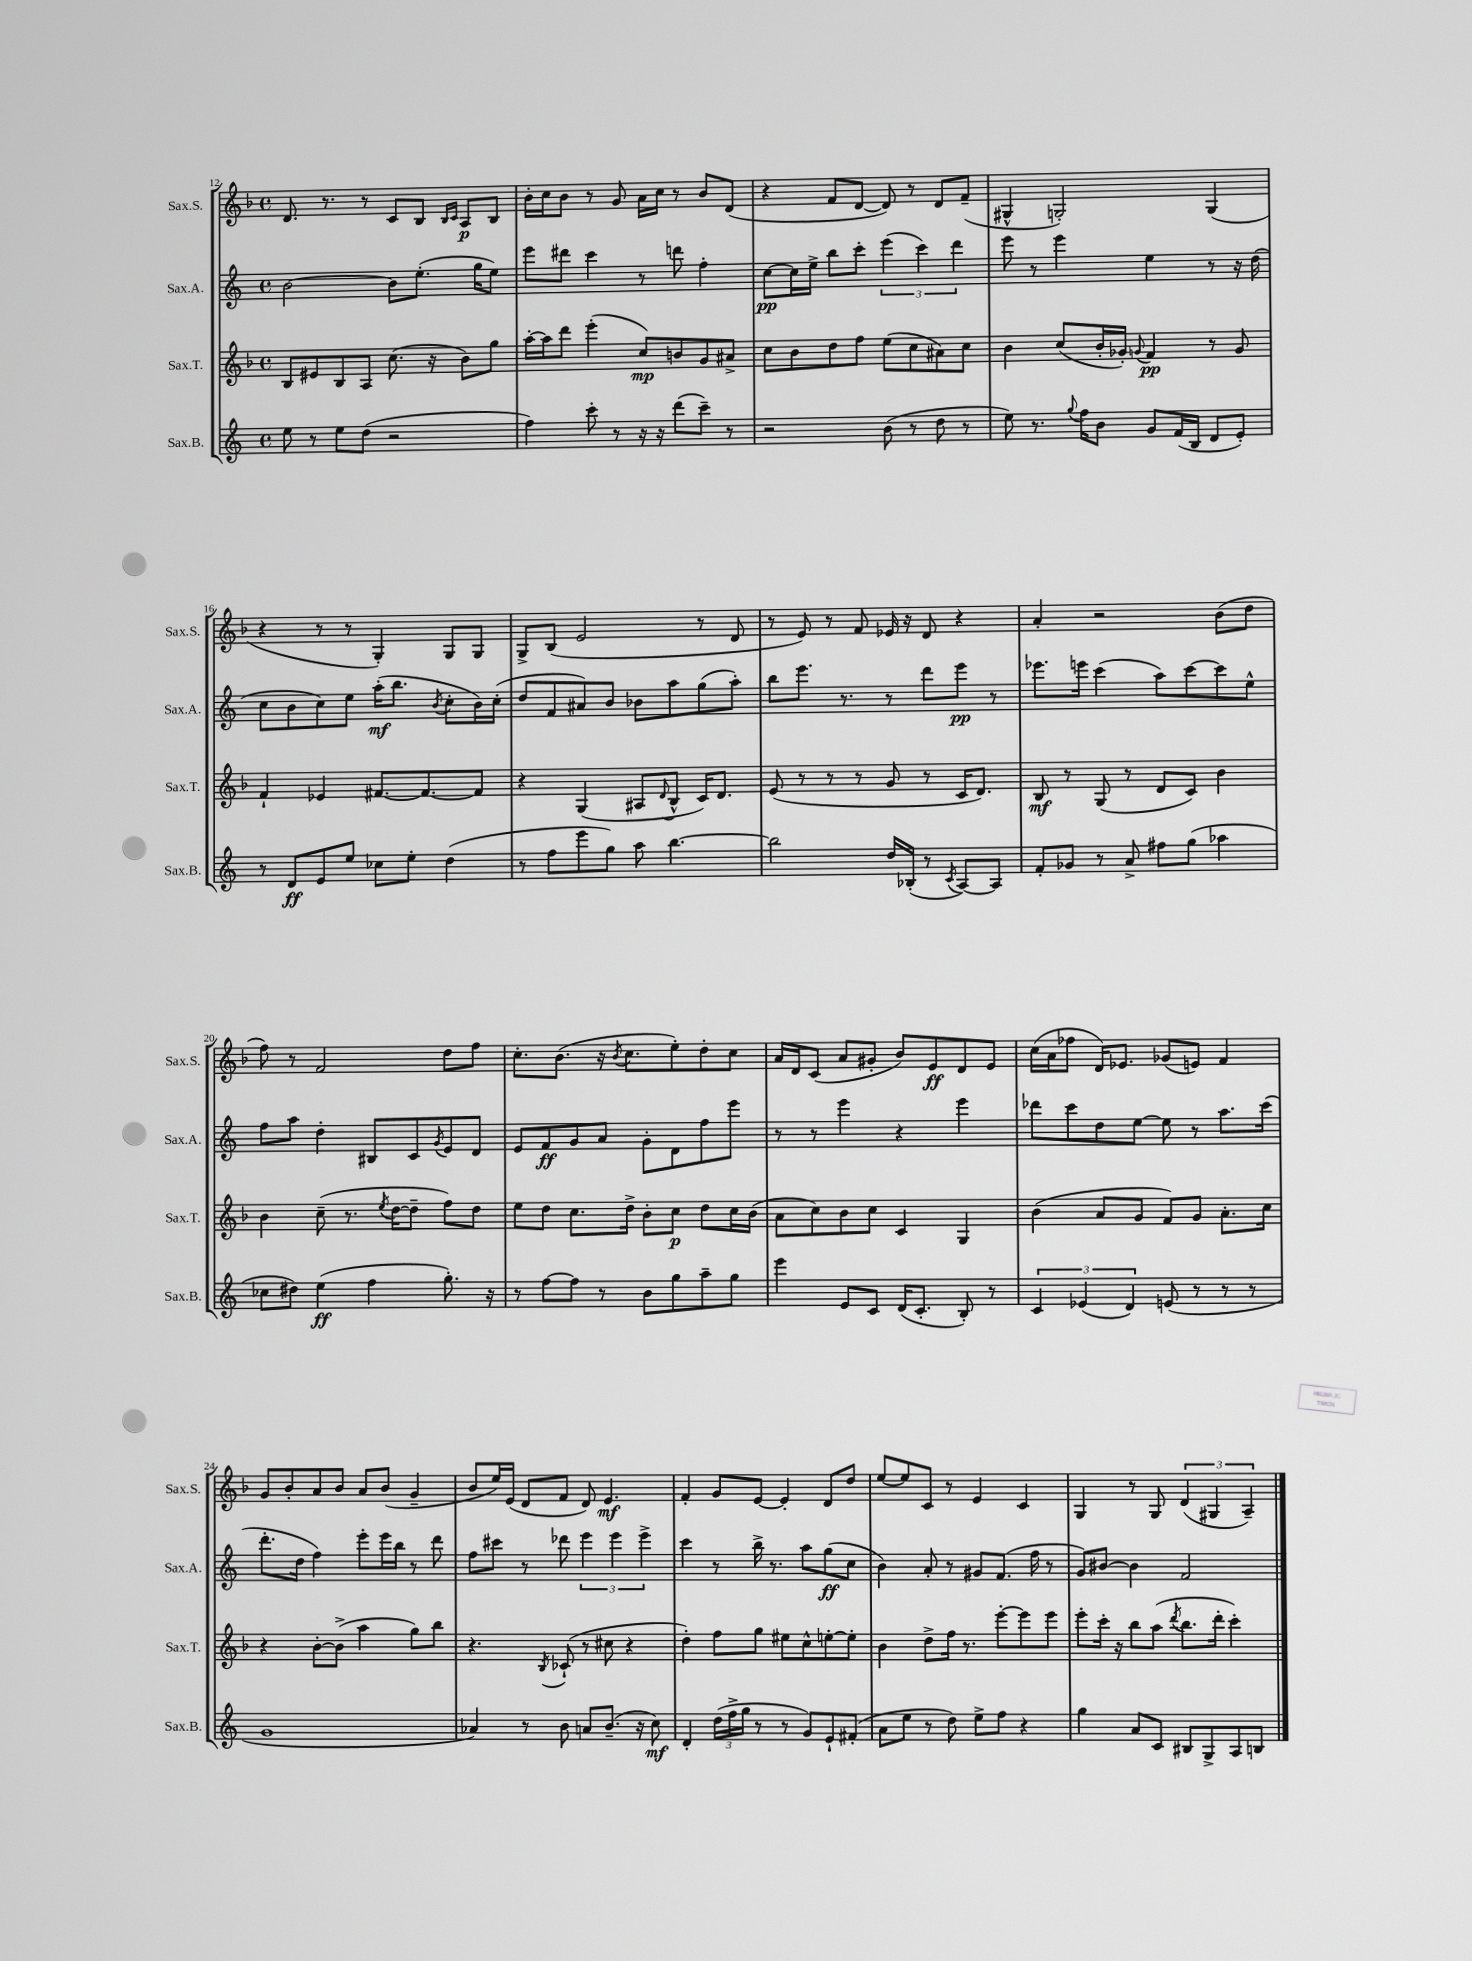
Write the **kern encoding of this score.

**kern	**dynam	**kern	**dynam	**kern	**dynam	**kern	**dynam
*part4	*part4	*part3	*part3	*part2	*part2	*part1	*part1
*staff4	*staff4	*staff3	*staff3	*staff2	*staff2	*staff1	*staff1
*I"Sax.B.	*	*I"Sax.T.	*	*I"Sax.A.	*	*I"Sax.S.	*
*I'Sax.B.	*	*I'Sax.T.	*	*I'Sax.A.	*	*I'Sax.S.	*
*clefG2	*	*clefG2	*	*clefG2	*	*clefG2	*
*k[]	*	*k[b-]	*	*k[]	*	*k[b-]	*
*M4/4	*	*M4/4	*	*M4/4	*	*M4/4	*
*met(c)	*	*met(c)	*	*met(c)	*	*met(c)	*
=12	=12	=12	=12	=12	=12	=12	=12
8ee\	.	8B-/L	.	[2b\	.	8.d/	.
8r	.	8e#X/	.	.	.	.	.
.	.	.	.	.	.	8.r	.
8ee\L	.	8B-/	.	.	.	.	.
(8dd\J	.	8A/J	.	.	.	8r	.
2r	.	(8.cc\	.	8b\L]	.	8c/L	.
.	.	.	.	(8.ee'\J	.	8B-/J	.
.	.	16r	.	.	.	.	.
.	.	.	.	.	.	16qqB-/LL	.
.	.	.	.	.	.	16qqc/JJ	.
.	.	8b-\L)	.	.	.	8A/L	p
.	.	.	.	16gg\KL	.	.	.
.	.	8gg\J	.	8ee\J)	.	8B-/J	.
=13	=13	=13	=13	=13	=13	=13	=13
4ff\)	.	[16aa'\LL	.	8eee\L	.	16b-'\LL	.
.	.	16aa\J]	.	.	.	16cc\J	.
.	.	8ddd\J	.	8ddd#X\J	.	8b-\J	.
8ccc'\	.	(4eee'\	.	4ccc\	.	8r	.
8r	.	.	.	.	.	8g/	.
16r	.	8cc/L)	mp	8r	.	16a\LL	.
16r	.	.	.	.	.	16cc\JJ	.
(8ddd\L	.	8bn/	.	8dddn\	.	8r	.
8ccc~\J)	.	8g/	.	4ff'\	.	8b-/L	.
8r	.	8a#X^/J	.	.	.	(8d/J	.
=14	=14	=14	=14	=14	=14	=14	=14
2r	.	8cc\L	.	[8cc\L	pp	4r	.
.	.	8b-\	.	16cc\L]	.	.	.
.	.	.	.	16ee^\JJ	.	.	.
.	.	8dd\	.	8bb\L	.	8f/L	.
.	.	8ff\J	.	8ccc'\J	.	[8d/J	.
(8b\	.	(8ee\L	.	(6eee\	.	8d/])	.
8r	.	8cc\	.	.	.	8r	.
.	.	.	.	6ccc\)	.	.	.
8dd\	.	8a#X\)	.	.	.	8d/L	.
.	.	.	.	6ddd\	.	.	.
8r	.	8cc\J	.	.	.	(8f~/J	.
=15	=15	=15	=15	=15	=15	=15	=15
8ee\)	.	4b-\	.	8eee\	.	4G#X^^/	.
8.r	.	.	.	8r	.	.	.
.	.	(8cc/L	.	4eee\	.	2Gn'/)	.
8qqgg/	.	.	.	.	.	.	.
16ff\KL	.	.	.	.	.	.	.
8b\J	.	16b-'/L	.	.	.	.	.
.	.	16g-X'/JJ)	.	.	.	.	.
.	.	8qqgn/	.	.	.	.	.
8g/L	.	4f/	pp	4ee\	.	.	.
(16f/L	.	.	.	.	.	.	.
16B/JJ	.	.	.	.	.	.	.
8d/L	.	8r	.	8r	.	(4G/	.
8e'/J)	.	8g/	.	16r	.	.	.
.	.	.	.	(16dd\	.	.	.
!!LO:LB:g=z
=16	=16	=16	=16	=16	=16	=16	=16
8r	.	4f`/	.	8cc\L	.	4r	.
8d/L	ff	.	.	8b\	.	.	.
8e/	.	4e-X/	.	8cc\)	.	8r	.
8ee/J	.	.	.	8ee\J	.	8r	.
8cc-X\L	.	[8.f#X/L	.	(16aa'\KL	mf	4G'/)	.
.	.	.	.	8.bb\J	.	.	.
8ee'\J	.	.	.	.	.	.	.
.	.	8.f#/_	.	.	.	.	.
.	.	.	.	8qb/	.	.	.
(4dd\	.	.	.	8cc'\L	.	8G/L	.
.	.	8f#/J]	.	16b\L)	.	8G/J	.
.	.	.	.	(16cc'\JJ	.	.	.
=17	=17	=17	=17	=17	=17	=17	=17
8r	.	4r	.	8dd/L	.	8G^/L	.
8ff\L	.	.	.	8f/	.	(8B-/J	.
8eee\	.	(4G/	.	8a#X/)	.	2e/	.
8gg\J)	.	.	.	8b/J	.	.	.
8aa\	.	8A#X/L	.	8b-X\L	.	.	.
.	.	8qqd/	.	.	.	.	.
[4.bb\	.	8B-^^/J	.	8aa\	.	.	.
.	.	16c/KL)	.	(8gg\	.	8r	.
.	.	8.d/J	.	.	.	.	.
.	.	.	.	8aa'\J)	.	8d/	.
=18	=18	=18	=18	=18	=18	=18	=18
2bb\]	.	(8e/	.	8bb\L	.	8r	.
.	.	8r	.	8.eee\J	.	8e/)	.
.	.	8r	.	.	.	8r	.
.	.	.	.	8.r	.	.	.
.	.	8r	.	.	.	8f/	.
16dd/LL	.	8g/	.	8r	.	16e-X/	.
(16B-X'/JJ	.	.	.	.	.	16r	.
8r	.	8r	.	8ddd\L	.	8d/	.
8qc/	.	.	.	.	.	.	.
[8A/L)	.	16c/KL	.	8eee\J	pp	4r	.
.	.	8.d/J)	.	.	.	.	.
8A/J]	.	.	.	8r	.	.	.
=19	=19	=19	=19	=19	=19	=19	=19
8f'/L	.	8B-/	mf	8.eee-X\L	.	4a'/	.
8g-X/J	.	8r	.	.	.	.	.
.	.	.	.	16eeen\Jk	.	.	.
8r	.	(8G/	.	(4ccc\	.	2r	.
8a^/	.	8r	.	.	.	.	.
8ff#X\L	.	8d/L	.	8aa\L)	.	.	.
(8gg\J	.	8c/J)	.	[8ccc\	.	.	.
4aa-X\	.	4b-\	.	8ccc\]	.	(8b-\L	.
.	.	.	.	8ee^^\J	.	8dd\J	.
!!LO:LB:g=z
=20	=20	=20	=20	=20	=20	=20	=20
8cc-X\L	.	4b-\	.	8ff\L	.	8ff\)	.
8dd#X\J)	.	.	.	8aa\J	.	8r	.
(4ee\	ff	(8cc~\	.	4dd'\	.	2f/	.
.	.	8.r	.	.	.	.	.
4ff\	.	.	.	8B#X/L	.	.	.
.	.	8qee/	.	.	.	.	.
.	.	[16dd\KL	.	.	.	.	.
.	.	8dd~\J]	.	8c/	.	.	.
.	.	.	.	8qg/	.	.	.
8.gg'\)	.	8ff\L)	.	8e/	.	8dd\L	.
.	.	8dd\J	.	8d/J	.	8ff\J	.
16r	.	.	.	.	.	.	.
=21	=21	=21	=21	=21	=21	=21	=21
8r	.	8ee\L	.	8e/L	.	8.cc'\L	.
[8ff\L	.	8dd\J	.	8f/	ff	.	.
.	.	.	.	.	.	(8.b-\J	.
8ff\J]	.	8.cc\L	.	8g/	.	.	.
8r	.	.	.	8a/J	.	16r	.
.	.	.	.	.	.	8qb-/	.
.	.	16dd^\Jk	.	.	.	8.cc\L	.
8b\L	.	8b-'\L	.	8g'\L	.	.	.
8gg\	.	8cc\J	p	8d\	.	8ee'\)	.
8aa~\	.	8dd\L	.	8ff\	.	8dd'\	.
8gg\J	.	16cc\L	.	8eee\J	.	8cc\J	.
.	.	(16b-\JJ	.	.	.	.	.
=22	=22	=22	=22	=22	=22	=22	=22
4eee\	.	8a\L	.	8r	.	16a/LL	.
.	.	.	.	.	.	16d/J	.
.	.	8cc\)	.	8r	.	(8c/J	.
8e/L	.	8b-\	.	4eee\	.	8a/L	.
8c/J	.	8cc\J	.	.	.	8g#X'/J	.
(16d/KL	.	4c/	.	4r	.	8b-/L)	.
8.c'/J	.	.	.	.	.	.	.
.	.	.	.	.	.	8e/	ff
8B'/)	.	4G/	.	4eee\	.	8d/	.
8r	.	.	.	.	.	8e/J	.
=23	=23	=23	=23	=23	=23	=23	=23
6c/	.	(4b-\	.	8ddd-X\L	.	(16cc\LL	.
.	.	.	.	.	.	16a\J	.
.	.	.	.	8ccc\	.	8ff-X\J	.
(6e-X/	.	.	.	.	.	.	.
.	.	8a/L	.	8dd\	.	16d/KL)	.
.	.	.	.	.	.	8.e-X/J	.
6d/)	.	.	.	.	.	.	.
.	.	8g/J	.	[8ee\J	.	.	.
(8en/	.	8f/L)	.	8ee\]	.	(8g-X/L	.
8r	.	8g/J	.	8r	.	8en/J)	.
8r	.	8.a'\L	.	8.aa\L	.	4f/	.
8r	.	.	.	.	.	.	.
.	.	16cc\Jk	.	(16ccc\Jk	.	.	.
!!LO:LB:g=z
=24	=24	=24	=24	=24	=24	=24	=24
1g	.	4r	.	8.ddd'\L	.	8g/L	.
.	.	.	.	.	.	8b-'/	.
.	.	.	.	16dd\Jk	.	.	.
.	.	[8b-'\L	.	4ff\)	.	8a/	.
.	.	(8b-^\J]	.	.	.	8b-/J	.
.	.	4aa\	.	8eee'\L	.	8a/L	.
.	.	.	.	16eee\L	.	(8b-/J	.
.	.	.	.	16bb\JJ	.	.	.
.	.	8gg\L)	.	8r	.	4g~/	.
.	.	8bb-\J	.	8ddd\	.	.	.
=25	=25	=25	=25	=25	=25	=25	=25
4a-X/)	.	4.r	.	8ff\L	.	8b-/L	.
.	.	.	.	8ccc#X\J	.	16ee/L)	.
.	.	.	.	.	.	(16e/JJ	.
8r	.	.	.	8r	.	8d/L	.
.	.	8qB-/	.	.	.	.	.
8b\	.	(8c-X`/	.	8ddd-X\	.	8f/J	.
8an/L	.	8r	.	6eee\	.	8d/)	.
(8.b~/J	.	8cc#X\	.	.	.	4.e/	mf
.	.	.	.	6eee\	.	.	.
.	.	4r	.	.	.	.	.
16r	.	.	.	.	.	.	.
.	.	.	.	6eee^\	.	.	.
8cc\)	mf	.	.	.	.	.	.
=26	=26	=26	=26	=26	=26	=26	=26
4d'/	.	4dd'\)	.	4ccc\	.	4f'/	.
(24dd\LL	.	8ff\L	.	8r	.	8g/L	.
24ff^\	.	.	.	.	.	.	.
24gg\JJ	.	.	.	.	.	.	.
8r	.	8gg\J	.	16bb^\	.	[8e/J	.
.	.	.	.	8.r	.	.	.
8r	.	8ee#X\L	.	.	.	4e'/]	.
8g/L)	.	8cc^^\	.	8aa\L	.	.	.
8e`/	.	[8een'\	.	(8gg\	ff	8d/L	.
(8f#X'/J	.	8ee'\J]	.	8cc\J	.	8dd/J	.
=27	=27	=27	=27	=27	=27	=27	=27
8a\L	.	4b-\	.	4b\)	.	[8ee/L	.
8ee\J	.	.	.	.	.	8ee/]	.
8r	.	8dd^\L	.	8a'/	.	8c/J	.
8dd\)	.	16ff\Jk	.	8r	.	8r	.
.	.	8.r	.	.	.	.	.
8ee^\L	.	.	.	8g#X/L	.	4e/	.
8ff\J	.	[8eee'\L	.	(8.f/J	.	.	.
4r	.	8eee\]	.	.	.	4c/	.
.	.	.	.	16ff\	.	.	.
.	.	8eee\J	.	8r	.	.	.
=28	=28	=28	=28	=28	=28	=28	=28
4gg\	.	8eee'\L	.	8g/L)	.	4G/	.
.	.	16ccc'\Jk	.	[8b#X/J	.	.	.
.	.	16r	.	.	.	.	.
8a/L	.	8bb-\L	.	4b#\]	.	8r	.
8c/J	.	(8aa\J	.	.	.	8G/	.
.	.	8qddd/	.	.	.	.	.
8B#X/L	.	8.bb-\L	.	2f/	.	(6d/	.
8G^/	.	.	.	.	.	.	.
.	.	.	.	.	.	6G#X/	.
.	.	16ddd'\Jk	.	.	.	.	.
8A/	.	4ccc'\)	.	.	.	.	.
.	.	.	.	.	.	6A~/)	.
8Bn/J	.	.	.	.	.	.	.
==	==	==	==	==	==	==	==
*-	*-	*-	*-	*-	*-	*-	*-
